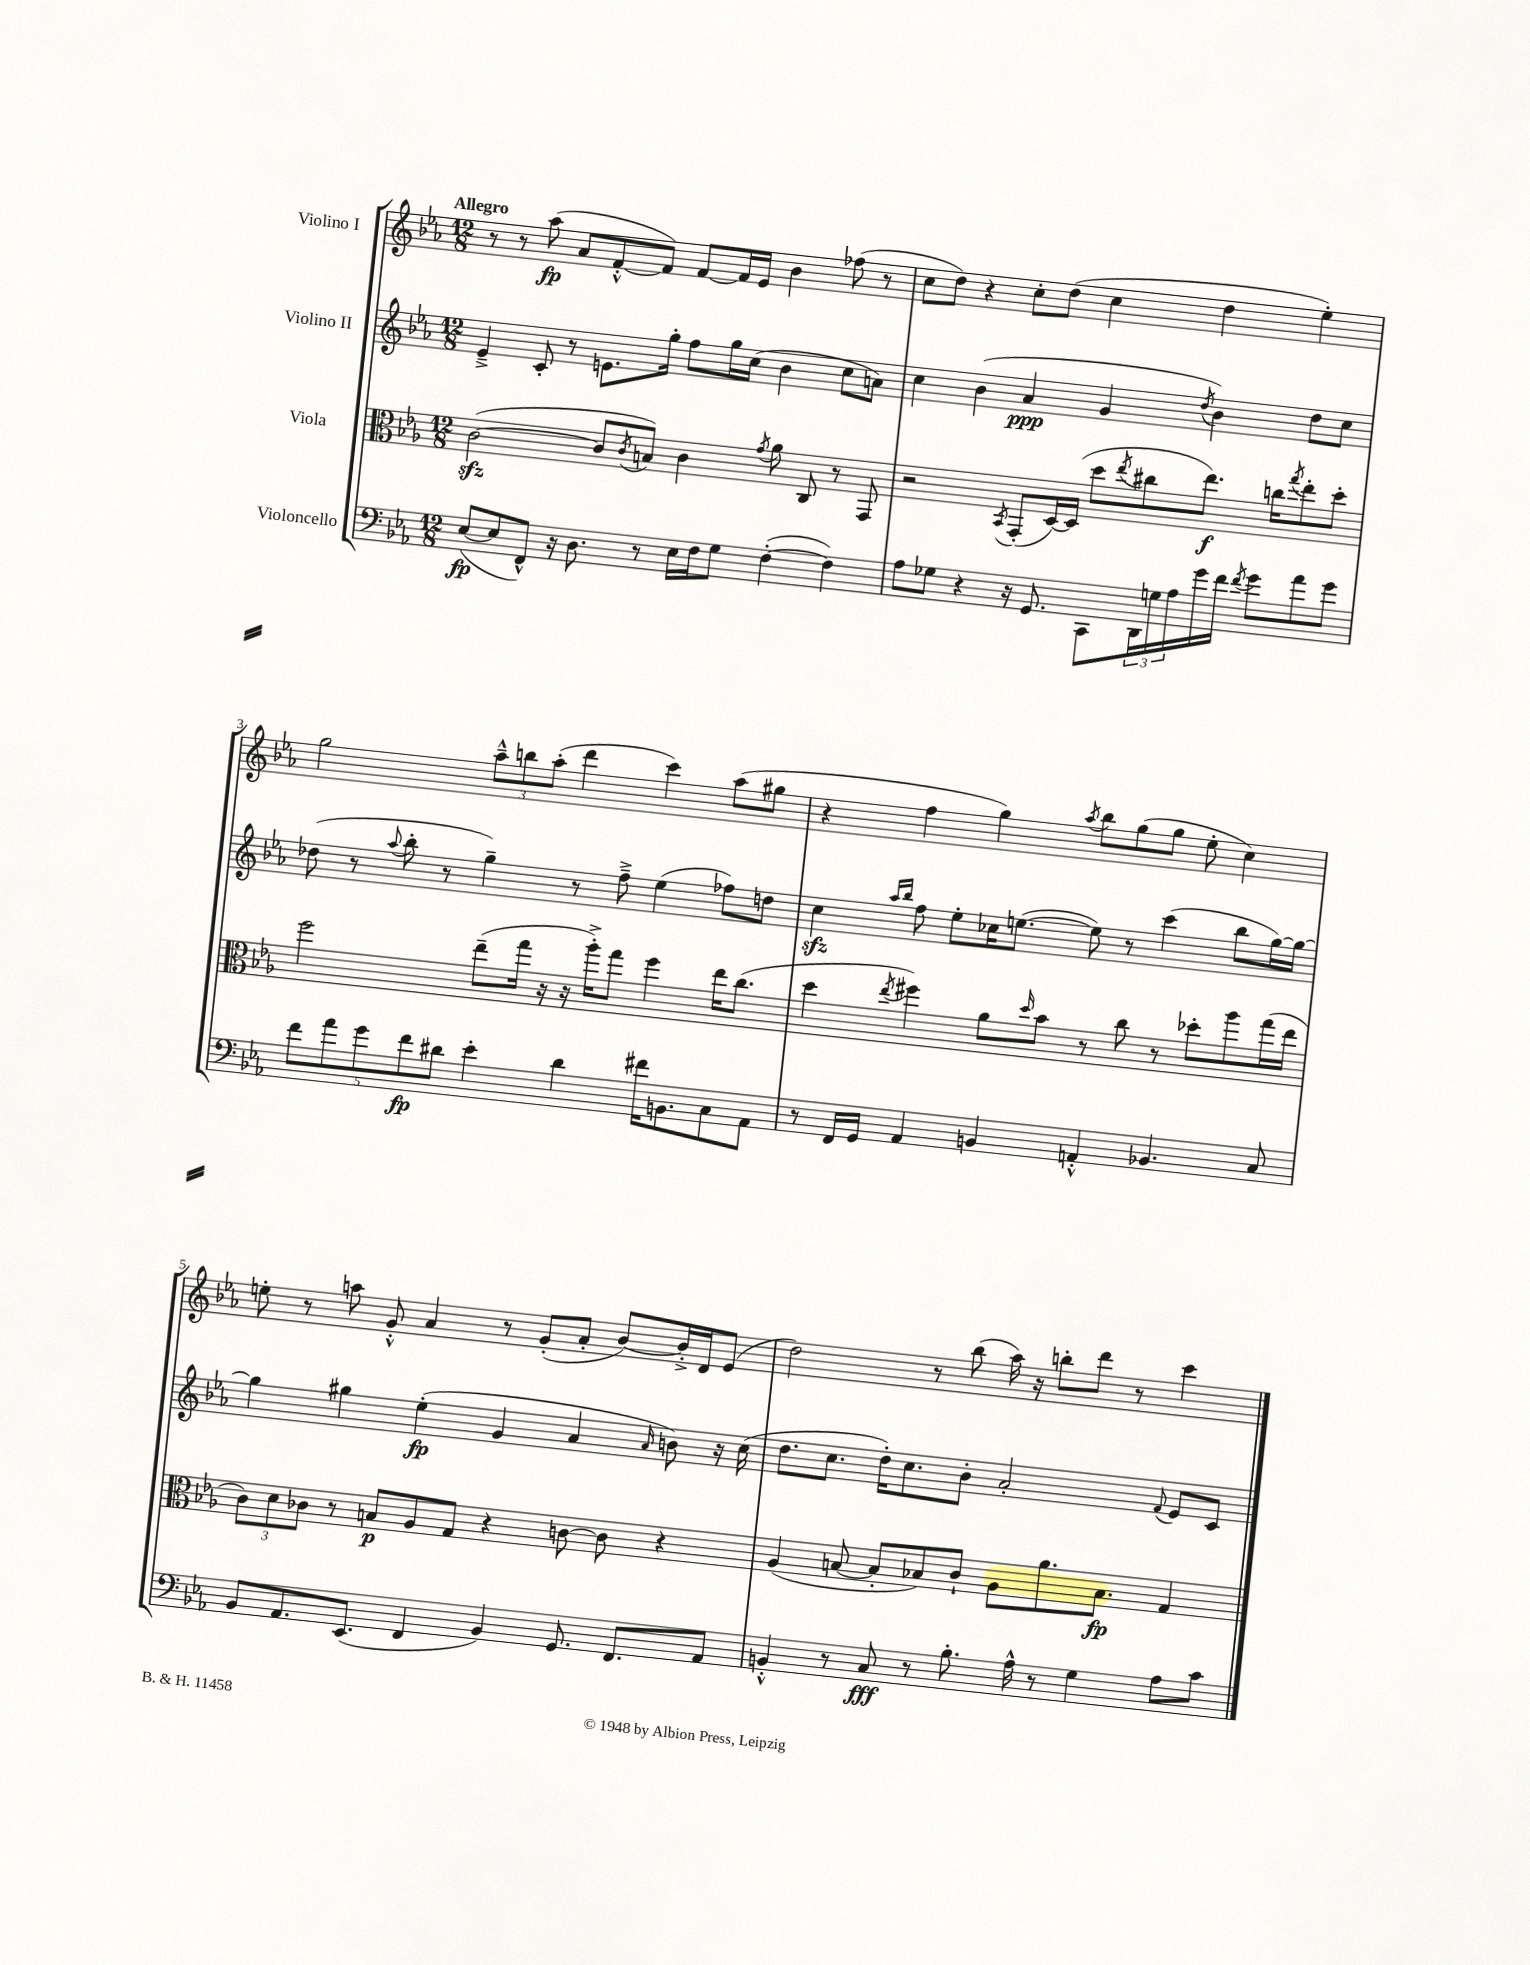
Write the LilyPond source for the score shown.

<<
\new StaffGroup <<
\new Staff = "s0" \with { instrumentName = "Violino I" } {
    \clef treble \key ees \major \numericTimeSignature \time 12/8 \tempo "Allegro"
    r8 r8 aes''8\fp( aes'8 f'8~-.-^ f'8) f'8~ f'16 ees'16 bes'4 fes''8( r8 |
    c''8 d''8) r4 c''8-. d''8( c''4 d''4 ees''4-.) |
    g''2 \tuplet 3/2 { aes''8---^ b''8 aes''8-.( } d'''4 c'''4) aes''8( gis''8 |
    r4 f''4 g''4) \acciaccatura { aes''8 } bes''8 g''8( g''8 ees''8-. c''4) |
    e''8-. r8 a''8 g'8-.-^ aes'4 r8 g'8-.( aes'8-. bes'8~) bes'16-.-> d'16 ees'8( |
    d''2) r8 bes''8( aes''16) r16 b''8-. d'''8 r8 c'''4 \bar "|." |
}
\new Staff = "s1" \with { instrumentName = "Violino II" } {
    \clef treble \key ees \major \numericTimeSignature \time 12/8
    ees'4---> c'8-. r8 e'8. g''16-. f''8 g''16 c''16( bes'4 c''8 a'8) |
    c''4 bes'4( aes'4\ppp g'4 \acciaccatura { d''8 } bes'4) d''8 c''8 |
    des''8( r8 \appoggiatura { aes''8 } bes''8-. r8 g''4--) r8 f''8---> ees''4( fes''8) d''8 |
    c''4\sfz \grace { aes''16 bes''16 } f''8 ees''8-. ces''16 e''8.~( e''8) r8 c'''4( bes''8 g''16~) g''16~ |
    g''4 gis''4 ees''4-.\fp( g'4 aes'4 \grace { aes'16 } b'8) r16 c''16( |
    d''8. c''8. d''16-.) c''8. bes'8-. aes'2-. \appoggiatura { f'8 } ees'8 c'8 \bar "|." |
}
\new Staff = "s2" \with { instrumentName = "Viola" } {
    \clef alto \key ees \major \numericTimeSignature \time 12/8
    c'2~\sfz( c'8 \acciaccatura { c'8 } b8) c'4 \acciaccatura { g'8 } aes'8 c8 r8 g,8 |
    r2 \acciaccatura { bes,8 } g,8-.( d16~) d16( d''8 \acciaccatura { ees''8 } cis''8 ees''8.\f) c''16 \acciaccatura { g''8 } ees''8-. d''8-. |
    f''2 ees''8--( g''16 r16 r16 aes''16-.->) g''8 f''4 ees''16 c''8.( |
    d''4 \acciaccatura { ees''8 } fis''4) aes'8 \grace { d''16 } bes'8 r8 c''8 r8 des''8-. aes''8 g''16( ees''16 |
    \tuplet 3/2 { c'8) d'8 ces'8 } r8 b8\p aes8 g8 r4 c'8~ c'8 r4 |
    aes4( b8~ b8-. bes8) c'8-! aes8 aes'8. bes8.\fp g4 \bar "|." |
}
\new Staff = "s3" \with { instrumentName = "Violoncello" } {
    \clef bass \key ees \major \numericTimeSignature \time 12/8
    ees8~\fp( ees8 f,8-^) r16 d8. r8 ees16 f16 g8 f4~-.( f4) |
    aes8 ges8 r4 r16 g,8. c,8 \tuplet 3/2 { d,16 g16 aes16 } g'16 f'16 \acciaccatura { f'8 } g'8 aes'8 g'8 |
    \tuplet 5/4 { f'8 aes'8 g'8 f'8\fp dis'8 } ees'4-. dis'4 fis'16 b,8. c8 aes,8 |
    r8 f,16 g,16 aes,4 b,4 a,4-.-^ bes,4. c8 |
    bes,8 aes,8. ees,8.( f,4 bes,4) g,8. f,8. aes,8 |
    b,4-.-^ r8 c8\fff r8 bes8.-. aes16-^ r8 g4 aes8 c'8 \bar "|." |
}
>>
>>
